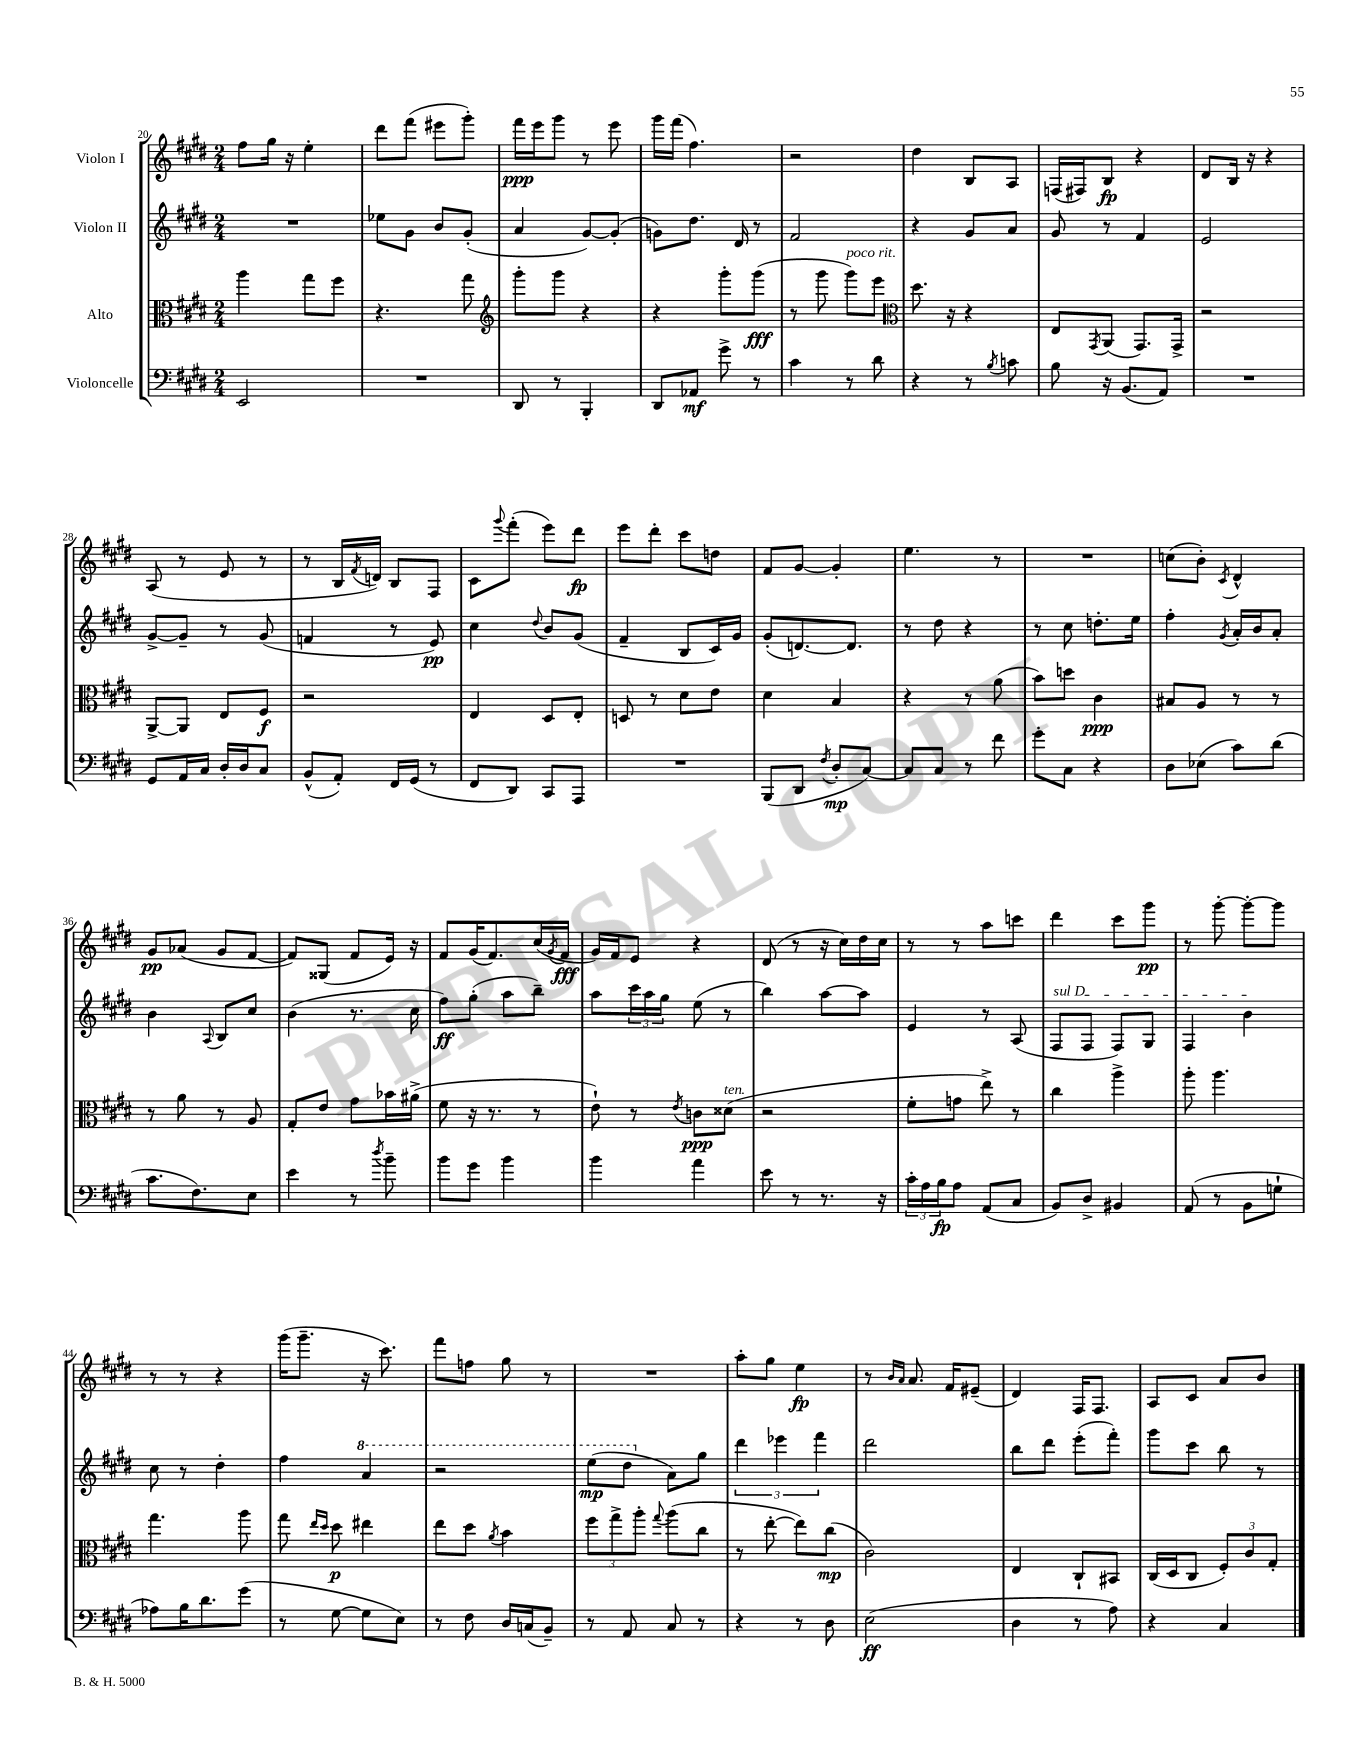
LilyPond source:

<<
\new StaffGroup <<
\new Staff = "s0" \with { instrumentName = "Violon I" } {
    \clef treble \key e \major \numericTimeSignature \time 2/4
    fis''8 gis''16 r16 e''4-. |
    dis'''8 fis'''8( eis'''8 gis'''8-.) |
    fis'''16\ppp e'''16 gis'''8 r8 e'''8 |
    gis'''16 fis'''16( fis''4.) |
    r2 |
    dis''4 b8 a8 |
    f16( fis16) b8\fp r4 |
    dis'8 b16 r16 r4 |
    a8( r8 e'8 r8 |
    r8 b16 \acciaccatura { fis'8 } d'16) b8 fis8 |
    cis'8 \appoggiatura { gis'''8 } fis'''8-.( e'''8) dis'''8\fp |
    e'''8 dis'''8-. cis'''8 d''8 |
    fis'8 gis'8~ gis'4-. |
    e''4. r8 |
    R2 |
    c''8( b'8-.) \acciaccatura { cis'8 } dis'4-^ |
    gis'8\pp aes'8( gis'8 fis'8~ |
    fis'8) gisis8( fis'8 e'16) r16 |
    fis'8 gis'16( fis'8.) cis''16( \acciaccatura { gis'8 } fis'16\fff |
    gis'16) fis'16 e'8 r4 |
    dis'8( r8 r16 cis''16) dis''16 cis''16 |
    r8 r8 a''8 c'''8 |
    dis'''4 cis'''8 gis'''8\pp |
    r8 gis'''8~-. gis'''8~-. gis'''8 |
    r8 r8 r4 |
    gis'''16( gis'''8.-- r16 cis'''8.) |
    fis'''8 f''8 gis''8 r8 |
    R2 |
    a''8-. gis''8 e''4\fp |
    r8 \grace { b'16 a'16 } a'8. fis'16 eis'8--( |
    dis'4) fis16 fis8. |
    a8 cis'8 a'8 b'8 \bar "|." |
}
\new Staff = "s1" \with { instrumentName = "Violon II" } {
    \clef treble \key e \major \numericTimeSignature \time 2/4
    R2 |
    ees''8 gis'8 b'8 gis'8-.( |
    a'4 gis'8~) gis'8-.( |
    g'8) dis''8. dis'16 r8 |
    fis'2 |
    r4 gis'8 a'8 |
    gis'8 r8 fis'4 |
    e'2 |
    gis'8~-> gis'8-- r8 gis'8( |
    f'4 r8 e'8\pp) |
    cis''4 \appoggiatura { dis''8 } b'8 gis'8( |
    fis'4-- b8 cis'16) gis'16 |
    gis'8-.( d'8.~) d'8. |
    r8 dis''8 r4 |
    r8 cis''8 d''8.-. e''16 |
    fis''4-. \acciaccatura { gis'8 } a'16-. b'16 a'8-. |
    b'4 \appoggiatura { a8 } b8 cis''8 |
    b'4( r8. cis''16 |
    fis''8\ff) gis''8-.( a''8 b''8--) |
    a''8 \tuplet 3/2 { cis'''16 a''16 gis''16 } e''8( r8 |
    b''4) a''8~ a''8 |
    e'4 r8 a8( |
    \once \override TextSpanner.bound-details.left.text = \markup { \italic "sul D" } fis8\startTextSpan fis8 fis8) gis8 |
    fis4 b'4\stopTextSpan |
    cis''8 r8 dis''4-. |
    fis''4 \ottava #1 a''4 |
    r2 |
    e'''8\mp( dis'''8 \ottava #0 a'8) gis''8 |
    \tuplet 3/2 { dis'''4 ees'''4 fis'''4 } |
    dis'''2 |
    b''8 dis'''8 e'''8-.( fis'''8-.) |
    gis'''8 cis'''8 b''8 r8 \bar "|." |
}
\new Staff = "s2" \with { instrumentName = "Alto" } {
    \clef alto \key e \major \numericTimeSignature \time 2/4
    a''4 gis''8 fis''8 |
    r4. gis''8 |
    \clef treble gis'''8-. gis'''8 r4 |
    r4 gis'''8-. gis'''8\fff( |
    r8 gis'''8 gis'''8^\markup { \italic "poco rit." }) e'''8 |
    \clef alto dis''8. r16 r4 |
    e8 \acciaccatura { gis,8 } a,8( gis,8.) gis,16-> |
    r2 |
    a,8~-> a,8 e8 fis8\f |
    r2 |
    e4 dis8 e8-. |
    d8 r8 dis'8 e'8 |
    dis'4 b4 |
    r4 r8 a'8( |
    b'8) d''8 cis'4\ppp |
    bis8 a8 r8 r8 |
    r8 a'8 r8 a8 |
    gis8-. e'8 gis'8 bes'16 ais'16->( |
    fis'8 r16 r8. r8 |
    e'8-!) r8 \acciaccatura { e'8 } c'8\ppp disis'8^\markup { \italic "ten." }( |
    r2 |
    fis'8-. g'8 e''8->) r8 |
    cis''4 a''4-> |
    a''8-. a''4. |
    gis''4. a''8 |
    gis''8 \grace { e''16 dis''16 } dis''8\p eis''4 |
    e''8 dis''8 \acciaccatura { a'8 } b'4 |
    \tuplet 3/2 { fis''8 gis''8-> a''8-. } \appoggiatura { gis''8 } a''8( cis''8 |
    r8 e''8~-. e''8) cis''8\mp( |
    cis'2) |
    e4 cis8-! bis,8 |
    cis16( dis16 cis8 \tuplet 3/2 { fis8-.) cis'8 gis8-. } \bar "|." |
}
\new Staff = "s3" \with { instrumentName = "Violoncelle" } {
    \clef bass \key e \major \numericTimeSignature \time 2/4
    e,2 |
    R2 |
    dis,8 r8 b,,4-. |
    dis,8 aes,8\mf gis'8-> r8 |
    cis'4 r8 dis'8 |
    r4 r8 \acciaccatura { b8 } c'8 |
    b8 r16 b,8.( a,8) |
    R2 |
    gis,8 a,16 cis16 dis16-. dis16 cis8 |
    b,8-^( a,8-.) fis,16 gis,16( r8 |
    fis,8 dis,8) cis,8 a,,8 |
    R2 |
    b,,8( dis,8 \acciaccatura { fis8 } dis8-.\mp cis8~) |
    cis8 cis8 r8 fis'8 |
    gis'8-. cis8 r4 |
    dis8 ees8( cis'8) dis'8( |
    cis'8. fis8.) e8 |
    e'4 r8 \acciaccatura { dis''8 } b'8-- |
    b'8 gis'8 b'4 |
    b'4 a'4 |
    e'8 r8 r8. r16 |
    \tuplet 3/2 { cis'16-. a16 b16\fp } a8 a,8( cis8 |
    b,8) dis8-> bis,4 |
    a,8( r8 b,8 g8-! |
    aes8) b16 dis'8. gis'8( |
    r8 gis8~ gis8 e8) |
    r8 fis8 dis16 c16( b,8--) |
    r8 a,8 cis8 r8 |
    r4 r8 dis8 |
    e2\ff( |
    dis4 r8 a8) |
    r4 cis4 \bar "|." |
}
>>
>>
\layout { \context { \Score currentBarNumber = #20 } }
